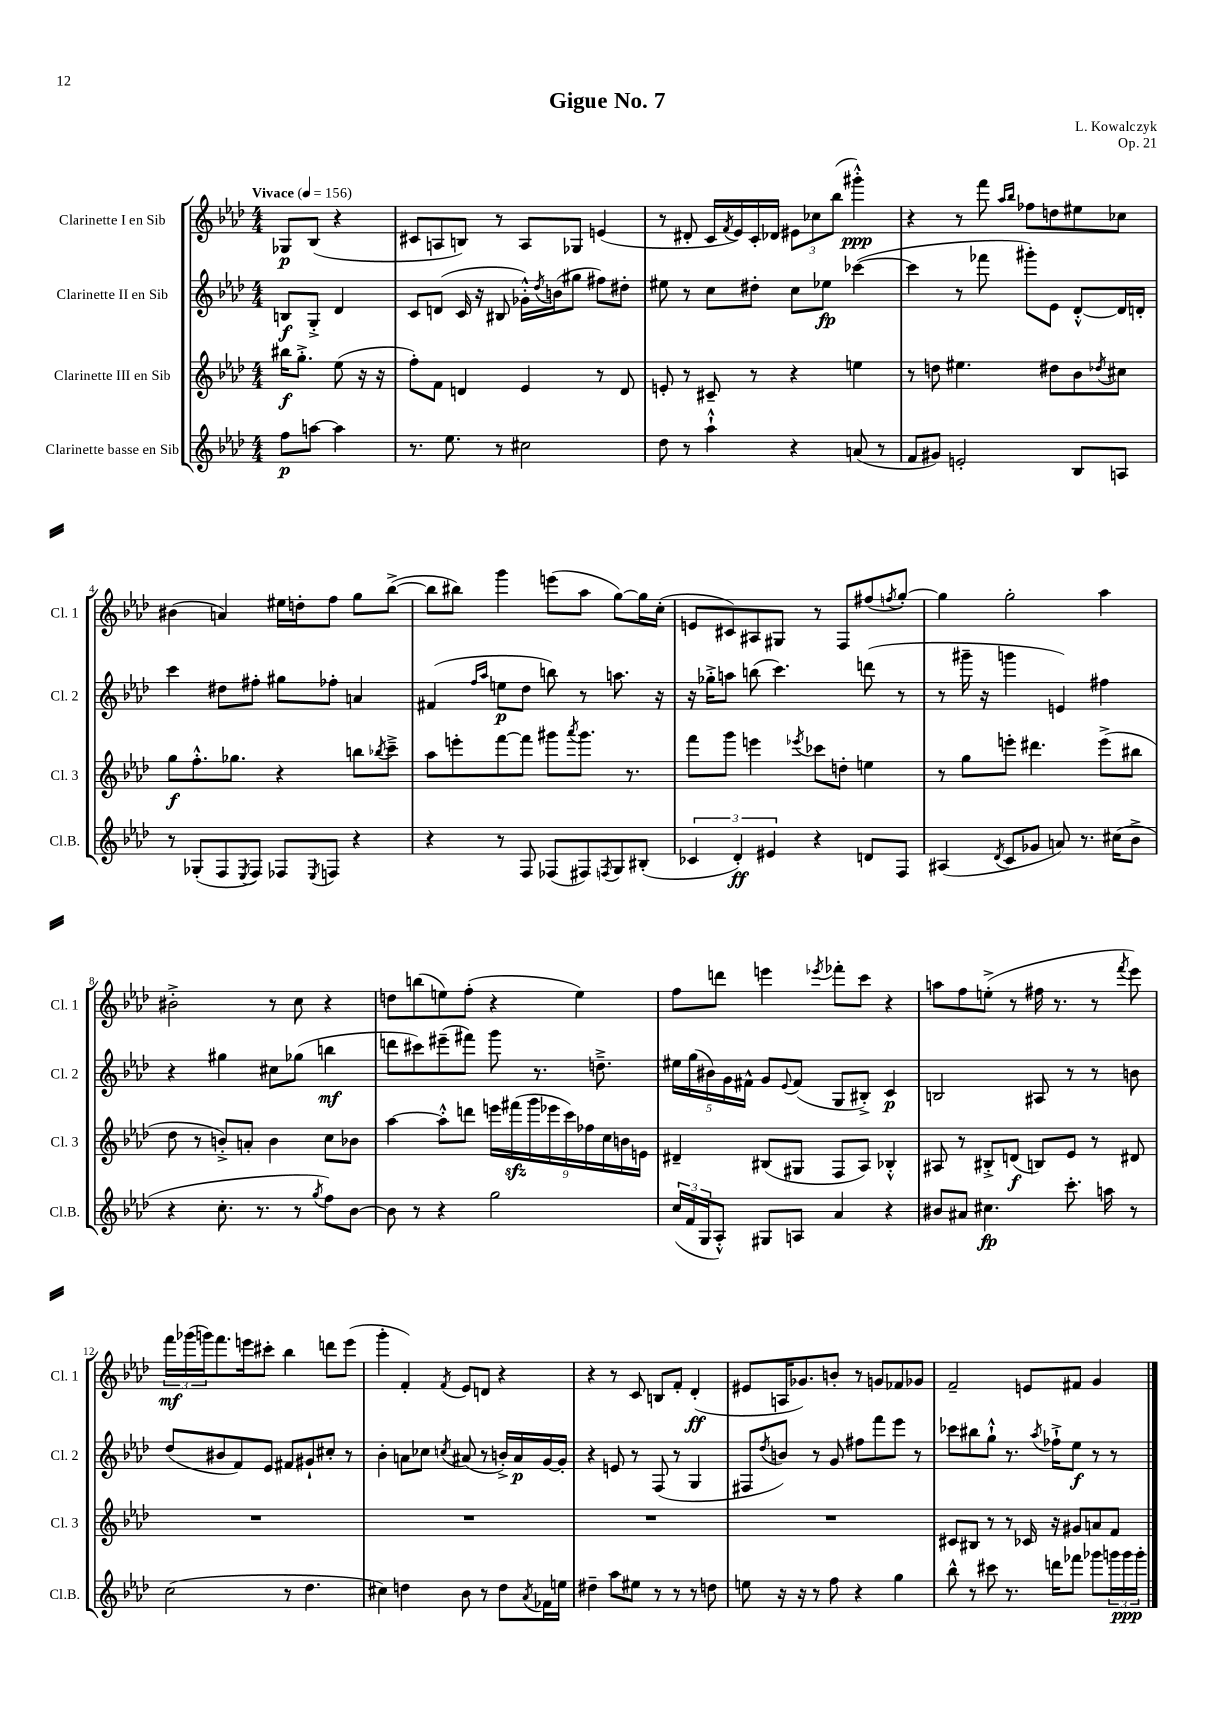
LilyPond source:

\header { title = "Gigue No. 7" composer = "L. Kowalczyk" opus = "Op. 21" }
<<
\new StaffGroup <<
\new Staff = "s0" \with { instrumentName = "Clarinette I en Sib" shortInstrumentName = "Cl. 1" } {
    \clef treble \key aes \major \numericTimeSignature \time 4/4 \partial 2 \tempo "Vivace" 4 = 156
    ges8\p bes8( r4 |
    cis'8 a8 b8) r8 a8 ges8 e'4( |
    r8 dis'8-. c'16 \acciaccatura { f'8 } ees'16) c'16-. des'16 \tuplet 3/2 { eis'8 ces''8 bes''8( } gis'''4-.-^\ppp) |
    r4 r8 f'''8 \grace { aes''16 bes''16 } fes''8 d''8 eis''8 ces''8 |
    bis'4( a'4) eis''16 d''16-. f''8 g''8 bes''8~->( |
    bes''8 bis''8) g'''4 e'''8( aes''8 g''8~) g''16 c''16-.( |
    e'8 cis'8) ais8 gis8 r8 f8 fis''8( \acciaccatura { f''8 } g''8~-.) |
    g''4 g''2-. aes''4 |
    bis'2-.-> r8 c''8 r4 |
    d''8 b''8( e''8) f''8-.( r4 e''4) |
    f''8 d'''8 e'''4 \acciaccatura { ees'''8 } fes'''8-. c'''8 r4 |
    a''8 f''8 e''8-.->( r8 fis''16 r8. r8 \acciaccatura { f'''8 } ees'''8) |
    \tuplet 3/2 { f'''16\mf ges'''16( g'''16) } f'''8. e'''16 cis'''8-. bes''4 d'''8 e'''8( |
    g'''4-. f'4-.) \acciaccatura { f'8 } ees'8 d'8 r4 |
    r4 r8 c'8 b8 f'8-. des'4-.\ff( |
    eis'8 a16 ges'8.) b'8-. r8 g'8 fes'8 ges'8 |
    f'2-- e'8 fis'8 g'4 \bar "|." |
}
\new Staff = "s1" \with { instrumentName = "Clarinette II en Sib" shortInstrumentName = "Cl. 2" } {
    \clef treble \key aes \major \numericTimeSignature \time 4/4 \partial 2
    b8\f g8-.-> des'4 |
    c'8 d'8( c'16 r16 bis8 ges'16-.-^) \acciaccatura { des''8 } b'16( gis''8 fis''8) dis''8-. |
    eis''8 r8 c''8 dis''8-. c''8 ees''8\fp ces'''4~( |
    ces'''4 r8 fes'''8 gis'''8-.) ees'8 des'8~-.-^ des'16 d'16-. |
    c'''4 dis''8 fis''8-. gis''8 fes''8-. a'4 |
    fis'4( \grace { f''16 aes''16 } e''8\p des''8 b''8) r8 a''8. r16 |
    r16 ges''16-.-> a''8 b''8( c'''4.) d'''8( r8 |
    r8 gis'''16-- r16 g'''4 e'4) fis''4 |
    r4 gis''4 cis''8 ges''8( b''4\mf |
    d'''8 cis'''8) eis'''8--( fis'''8) g'''8 r8. d''8.---> |
    \tuplet 5/4 { eis''16 g''16( bis'16) g'16 fis'16-^ } g'8 \appoggiatura { ees'8 } fis'8( g8 bis8-.->) c'4\p |
    b2 ais8 r8 r8 b'8 |
    des''8( bis'8 f'8) ees'8 fis'8 gis'8-! cis''8-. r8 |
    bes'4-. a'8 ces''8 \acciaccatura { c''8 } ais'8( r8 b'16-.->) ais'16\p g'16~ g'16-. |
    r4 e'8 r8 f8( r8 g4 |
    fis8 \acciaccatura { des''8 } b'8) r8 g'8 fis''8 f'''8 ees'''8 r8 |
    ces'''8 bis''8 g''8-!-^ r8. \acciaccatura { aes''8 } fes''16-!-> ees''8\f r8 r8 \bar "|." |
}
\new Staff = "s2" \with { instrumentName = "Clarinette III en Sib" shortInstrumentName = "Cl. 3" } {
    \clef treble \key aes \major \numericTimeSignature \time 4/4 \partial 2
    bis''16\f g''8.-.-> ees''8( r16 r16 |
    f''8-.) f'8 d'4 ees'4 r8 d'8 |
    e'8-. r8 cis'8-- r8 r4 e''4 |
    r8 d''8 eis''4. dis''8 bes'8 \acciaccatura { des''8 } cis''8 |
    g''8\f f''8.-.-^ ges''8. r4 b''8 \acciaccatura { bes''8 } c'''8---> |
    aes''8 e'''8-. f'''8~ f'''8 gis'''8 \acciaccatura { aes'''8 } gis'''8. r8. |
    f'''8 g'''8 e'''4 \acciaccatura { ees'''8 } ces'''8 d''8-. e''4 |
    r8 g''8 e'''8-. dis'''4. e'''8->( bis''8 |
    des''8 r8 b'8-.->) a'8-. b'4 c''8 bes'8 |
    aes''4~ aes''8-.-^ d'''8 \tuplet 9/8 { e'''16 fis'''16\sfz( g'''16 ees'''16 c'''16) fes''16 c''16 b'16 e'16 } |
    dis'4-- bis8( gis8 f8 aes8) bes4-.-^ |
    ais8 r8 bis8-.-> d'8\f( b8) ees'8 r8 dis'8 |
    R1 |
    R1 |
    R1 |
    R1 |
    cis'8 bis8 r8 r8 ces'16 r16 gis'8 a'8 f'8 \bar "|." |
}
\new Staff = "s3" \with { instrumentName = "Clarinette basse en Sib" shortInstrumentName = "Cl.B." } {
    \clef treble \key aes \major \numericTimeSignature \time 4/4 \partial 2
    f''8\p a''8~ a''4 |
    r8. ees''8. r8 cis''2 |
    des''8 r8 aes''4-!-^ r4 a'8( r8 |
    f'8 gis'8) e'2-. bes8 a8 |
    r8 ges8-.( f8 \acciaccatura { ees8 } f8) fes8 \acciaccatura { ees8 } f8 r4 |
    r4 r8 f8 fes8( fis8) \acciaccatura { f8 } g8 bis8-.( |
    \tuplet 3/2 { ces'4 des'4-.\ff) eis'4 } r4 d'8 f8 |
    ais4( \acciaccatura { des'8 } c'8 ges'8 a'8) r8. cis''16( bes'8-> |
    r4 c''8.-. r8. r8 \acciaccatura { g''8 } f''8) bes'8~ |
    bes'8 r8 r4 g''2 |
    \tuplet 3/2 { c''16( f'16 g16 } aes8-.-^) gis8 a8 aes'4 r4 |
    bis'8 ais'8 cis''4.\fp c'''8.-. a''16 r8 |
    c''2( r8 des''4. |
    cis''4) d''4 bes'8 r8 d''8 \acciaccatura { aes'8 } fes'16 e''16 |
    dis''4-- aes''8 eis''8 r8 r8 r8 d''8 |
    e''8 r16 r16 r8 f''8 r4 g''4 |
    bes''8-^ r8 cis'''8 r8. d'''16 fes'''8 ges'''8 \tuplet 3/2 { g'''16 g'''16\ppp g'''16-. } \bar "|." |
}
>>
>>
